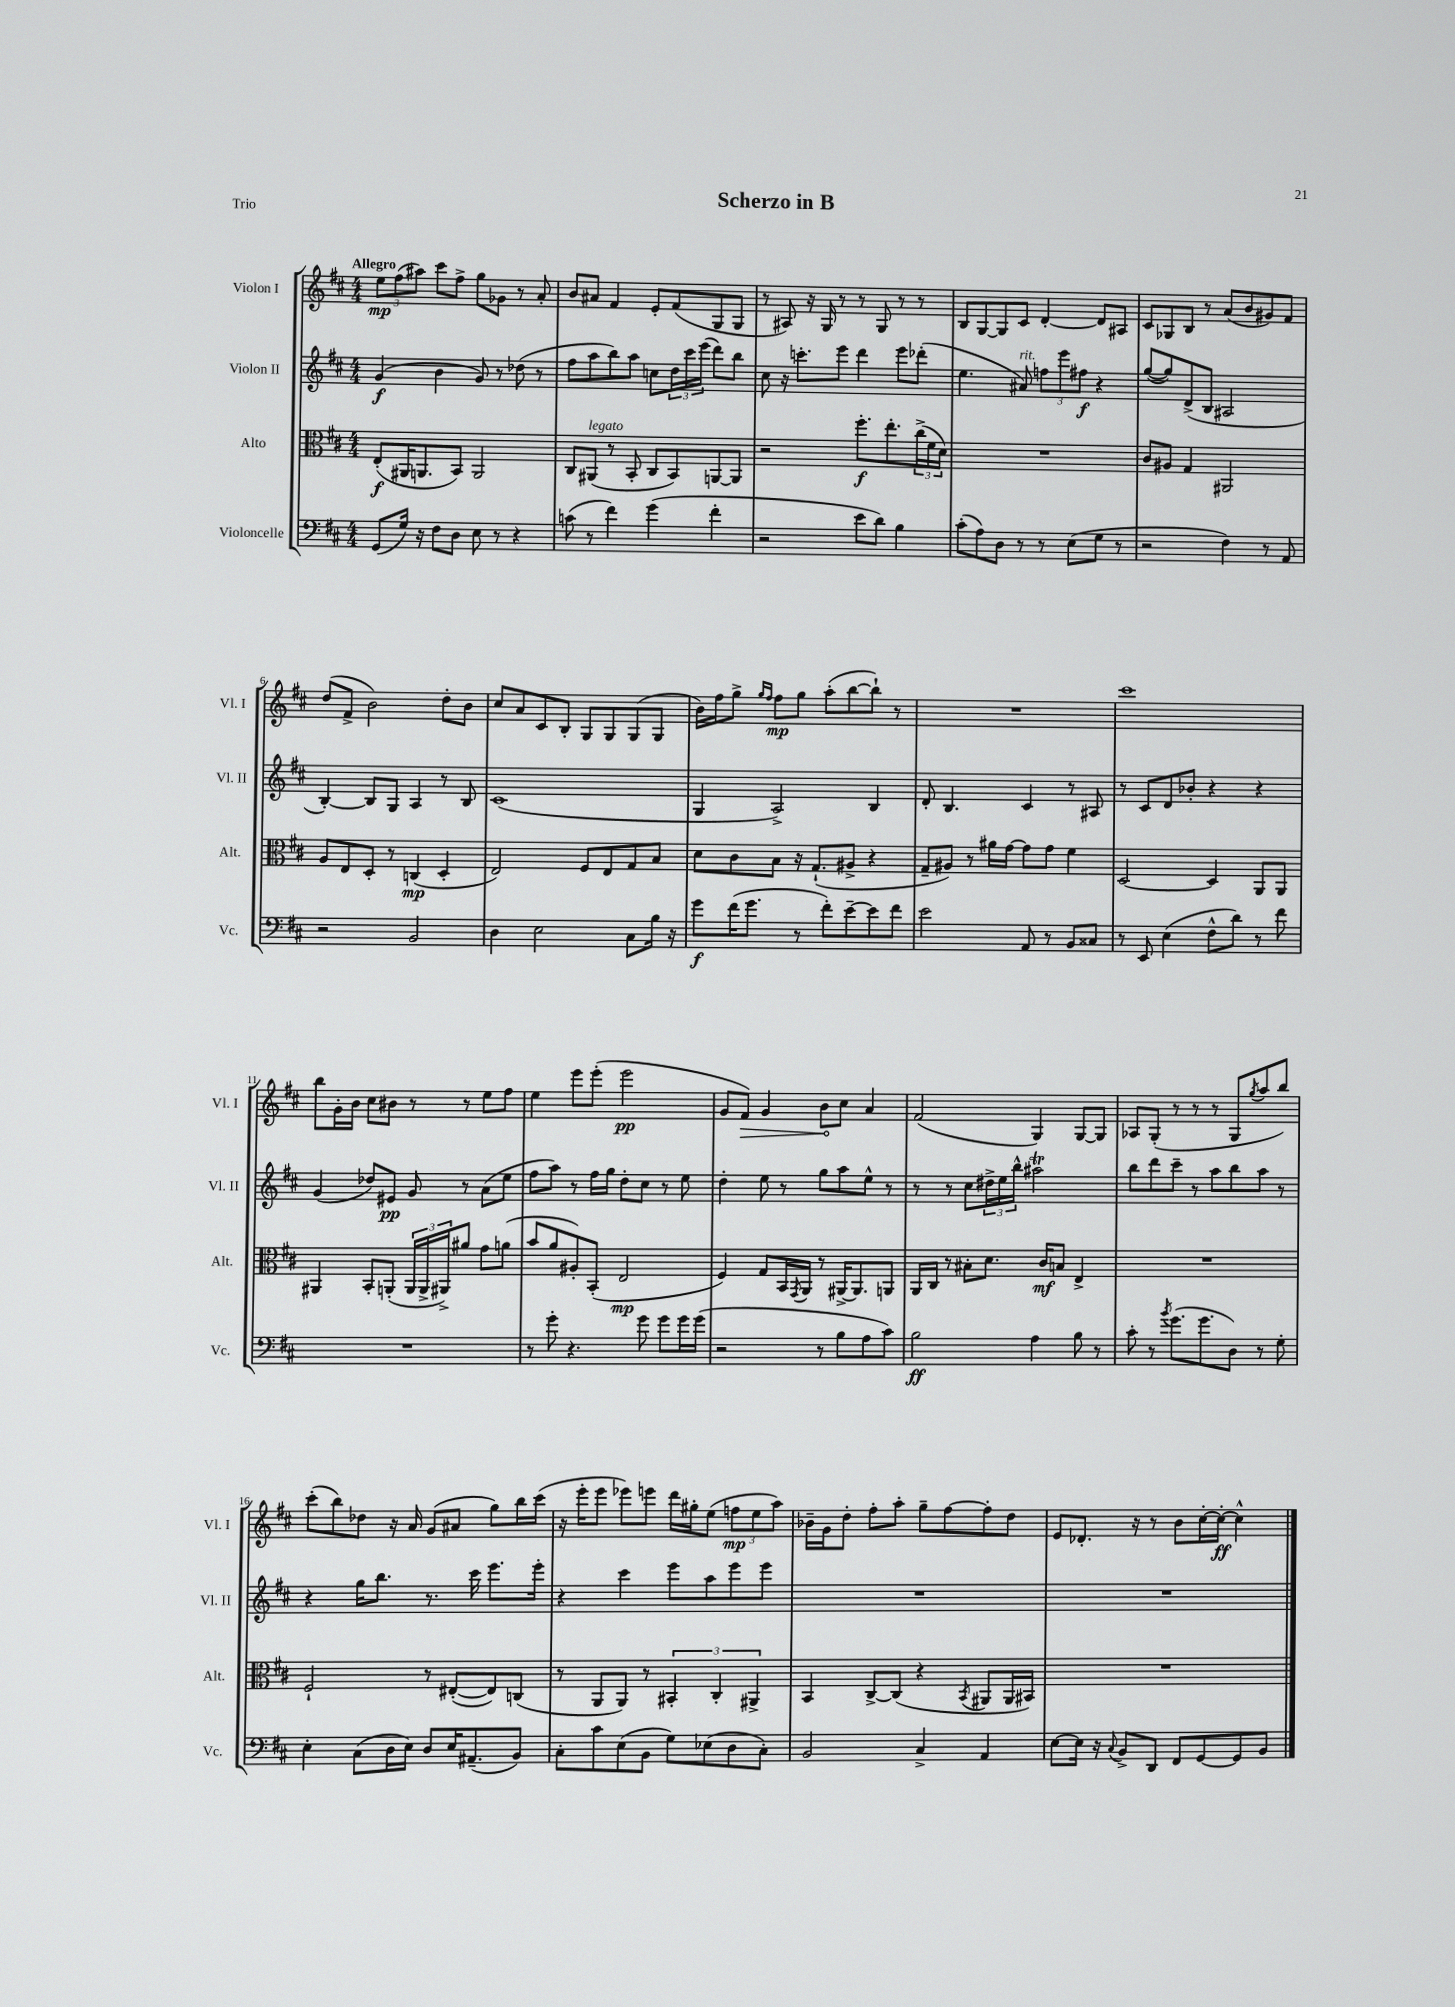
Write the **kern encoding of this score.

**kern	**dynam	**kern	**dynam	**kern	**dynam	**kern	**dynam
*part4	*part4	*part3	*part3	*part2	*part2	*part1	*part1
*staff4	*staff4	*staff3	*staff3	*staff2	*staff2	*staff1	*staff1
*I"Violoncelle	*	*I"Alto	*	*I"Violon II	*	*I"Violon I	*
*I'Vc.	*	*I'Alt.	*	*I'Vl. II	*	*I'Vl. I	*
*clefF4	*	*clefC3	*	*clefG2	*	*clefG2	*
*k[f#c#]	*	*k[f#c#]	*	*k[f#c#]	*	*k[f#c#]	*
*M4/4	*	*M4/4	*	*M4/4	*	*M4/4	*
=1	=1	=1	=1	=1	=1	=1	=1
!	!	!	!	!	!	!LO:TX:a:B:t=Allegro	!
(8GG/L	.	(8E'/L	f	(4g/	f	12ee\L	mp
.	.	.	.	.	.	(12ff#\	.
16G/Jk)	.	16AA#X/K	.	.	.	.	.
.	.	.	.	.	.	12aa#X\J)	.
16r	.	8.AAn/	.	.	.	.	.
8F#\L	.	.	.	4b\	.	8ccc#\L	.
8D\J	.	8BB/J)	.	.	.	8ff#^\J	.
8E\	.	2AA/	.	8g/)	.	8gg\L	.
8r	.	.	.	8r	.	8g-X\J	.
4r	.	.	.	(8dd-X\	.	8r	.
.	.	.	.	8r	.	8a'/	.
=2	=2	=2	=2	=2	=2	=2	=2
(8cn\	.	8C#/L	.	8ff#\L	.	8b/L	.
!	!	!LO:TX:a:i:t=legato	!	!	!	!	!
8r	.	(8AA#X/J	.	8aa\	.	8a#X/J	.
4f#\)	.	8r	.	8bb\)	.	4f#/	.
.	.	8BB'/	.	8aa\J	.	.	.
(4g\	.	8C#/L	.	8ccn\L	.	8e'/L	.
.	.	8BB/)	.	24dd\L	.	(8f#/	.
.	.	.	.	24ccc#\	.	.	.
.	.	.	.	(24eee\JJ	.	.	.
4f#'\	.	[8AAn/	.	8ddd\L)	.	8G/	.
.	.	8AA/J]	.	8bb\J	.	8G/J	.
=3	=3	=3	=3	=3	=3	=3	=3
2r	.	2r	.	8cc#\	.	8r	.
.	.	.	.	16r	.	8A#X/)	.
.	.	.	.	8.cccn'\L	.	.	.
.	.	.	.	.	.	16r	.
.	.	.	.	.	.	16G/	.
.	.	.	.	8eee\J	.	8r	.
8e\L	.	8.ff#'\L	f	4ddd\	.	8r	.
8d\J)	.	.	.	.	.	8G/	.
.	.	8.ee'\	.	.	.	.	.
4B\	.	.	.	8eee\L	.	8r	.
.	.	(24cc#^\L	.	(8ddd-X'\J	.	8r	.
.	.	24f#\	.	.	.	.	.
.	.	24d\JJ)	.	.	.	.	.
=4	=4	=4	=4	=4	=4	=4	=4
(8c#'\L	.	1r	.	4.ee\	.	8B/L	.
8A\)	.	.	.	.	.	[8G/	.
8D\J	.	.	.	.	.	8G/]	.
!	!	!	!	!LO:TX:a:i:t=rit.	!	!	!
8r	.	.	.	8a#X/)	.	8c#/J	.
8r	.	.	.	12ffn\L	.	[4d'/	.
.	.	.	.	12eee\	.	.	.
(8E\L	.	.	.	.	.	.	.
.	.	.	.	12ff#X\J	f	.	.
8G\J	.	.	.	4r	.	8d/L]	.
8r	.	.	.	.	.	8A#X/J	.
=5	=5	=5	=5	=5	=5	=5	=5
2r	.	8c#/L	.	([8gg/L	.	8c#/L	.
.	.	8A#X/J	.	8gg/])	.	8G-X/	.
.	.	4G/	.	(8d^/	.	8B/J	.
.	.	.	.	8B/J	.	8r	.
4F#\)	.	2AA#X/	.	2A#X/	.	(8a/L	.
.	.	.	.	.	.	8b/	.
8r	.	.	.	.	.	8g#X/)	.
8AA/	.	.	.	.	.	8f#/J	.
!!LO:LB:g=z
=6	=6	=6	=6	=6	=6	=6	=6
2r	.	8A/L	.	[4B'/)	.	(8dd/L	.
.	.	8E/	.	.	.	8f#^/J	.
.	.	8D'/J	.	8B/L]	.	2b\)	.
.	.	8r	.	8G/J	.	.	.
2BB/	.	(4Cn/	mp	4A/	.	.	.
.	.	4D'/	.	8r	.	8dd'\L	.
.	.	.	.	8B/	.	8b\J	.
=7	=7	=7	=7	=7	=7	=7	=7
4D\	.	2E/)	.	(1c#	.	8cc#/L	.
.	.	.	.	.	.	8a/	.
2E\	.	.	.	.	.	8c#/	.
.	.	.	.	.	.	8B'/J	.
.	.	8F#/L	.	.	.	8G/L	.
.	.	8E/	.	.	.	8G/	.
8C#\L	.	8G/	.	.	.	(8G/	.
16B\Jk	.	8B/J	.	.	.	8G/J	.
16r	.	.	.	.	.	.	.
=8	=8	=8	=8	=8	=8	=8	=8
8g\L	f	8d\L	.	4G/	.	16b\LL)	.
.	.	.	.	.	.	16ff#\J	.
(16f#\K	.	8c#\	.	.	.	8gg^\J	.
8.g\J	.	.	.	.	.	.	.
.	.	.	.	.	.	16qqgg/LL	.
.	.	.	.	.	.	16qqff#/JJ	.
.	.	8B\J	.	2A^/)	.	8ff#\L	mp
8r	.	16r	.	.	.	8gg\J	.
.	.	(8.G`/L	.	.	.	.	.
8f#'\L)	.	.	.	.	.	(8aa'\L	.
[8e~\	.	8A#X^/J	.	.	.	[8bb\	.
8e\]	.	4r	.	4B/	.	8bb`\J])	.
8f#\J	.	.	.	.	.	8r	.
=9	=9	=9	=9	=9	=9	=9	=9
2e\	.	8G~/L	.	8d'/	.	1r	.
.	.	8A#X/J)	.	4.B/	.	.	.
.	.	8r	.	.	.	.	.
.	.	16a#X\LL	.	.	.	.	.
.	.	[16g\JJ	.	.	.	.	.
8AA/	.	8g\L]	.	4c#/	.	.	.
8r	.	8g\J	.	.	.	.	.
8BB/L	.	4f#\	.	8r	.	.	.
8C##X/J	.	.	.	8A#X/	.	.	.
=10	=10	=10	=10	=10	=10	=10	=10
8r	.	[2D/	.	8r	.	1ccc#	.
8EE/	.	.	.	8c#/L	.	.	.
(4E\	.	.	.	8d/	.	.	.
.	.	.	.	8b-X'/J	.	.	.
8F#^^\L	.	4D/]	.	4r	.	.	.
8d\J)	.	.	.	.	.	.	.
8r	.	8AA/L	.	4r	.	.	.
8f#\	.	8AA/J	.	.	.	.	.
!!LO:LB:g=z
=11	=11	=11	=11	=11	=11	=11	=11
1r	.	4AA#X/	.	(4g/	.	8bb\L	.
.	.	.	.	.	.	16g'\L	.
.	.	.	.	.	.	16b\JJ	.
.	.	8BB'/L	.	8dd-X/L)	.	8cc#\L	.
.	.	(8AAn'/J	.	8e#X/J	pp	8b#X\J	.
.	.	24AA/LL	.	8g/	.	8r	.
.	.	24AA^/	.	.	.	.	.
.	.	24AA#X^/J)	.	.	.	.	.
.	.	8a#X/J	.	8r	.	8r	.
.	.	8g\L	.	(8a\L	.	8ee\L	.
.	.	(8an\J	.	8ee\J	.	8ff#\J	.
=12	=12	=12	=12	=12	=12	=12	=12
8r	.	8b/L	.	8ff#\L	.	4ee\	.
8g'\	.	8a/	.	8aa\J)	.	.	.
4.r	.	8A#X'/)	.	8r	.	8eee\L	.
.	.	(8BB'/J	.	16ff#\LL	.	(8eee'\J	.
.	.	.	.	16gg\JJ	.	.	.
.	.	2E/	mp	8dd'\L	.	2eee\	pp
8g\	.	.	.	8cc#\J	.	.	.
8g\L	.	.	.	8r	.	.	.
16g\L	.	.	.	8ee\	.	.	.
(16g\JJ	.	.	.	.	.	.	.
=13	=13	=13	=13	=13	=13	=13	=13
2r	.	4F#/)	.	4dd'\	.	8g/L	.
!	!	!	!	!	!	!	!LO:HP:b
.	.	.	.	.	.	8f#/J)	>
.	.	8G/L	.	8ee\	.	4g/	.
.	.	16BB/L	.	8r	.	.	.
.	.	8qGG/	.	.	.	.	.
.	.	16AA/JJ	.	.	.	.	.
8r	.	8r	.	8gg\L	.	8b\L	.
8B\L	.	[16AA#X^/KL	.	8aa\	.	8cc#\J	]
.	.	8.AA#/]	.	.	.	.	.
8A\	.	.	.	8ee^^\J	.	4a/	.
8c#\J)	.	8AAn/J	.	8r	.	.	.
=14	=14	=14	=14	=14	=14	=14	=14
2B\	ff	16AA/LL	.	8r	.	(2f#/	.
.	.	16C#/JJ	.	.	.	.	.
.	.	8r	.	8r	.	.	.
.	.	8B#X'\L	.	8cc#\L	.	.	.
.	.	8.d\J	.	24dd#X^\L	.	.	.
.	.	.	.	24ee\	.	.	.
.	.	.	.	24bb^^\JJ	.	.	.
4A\	.	.	.	2aa#Xt\	.	4G/)	.
.	.	16c#/KL	mf	.	.	.	.
.	.	8Bn/J	.	.	.	.	.
8B\	.	4E^/	.	.	.	[8G/L	.
8r	.	.	.	.	.	8G/J]	.
=15	=15	=15	=15	=15	=15	=15	=15
8c#'\	.	1r	.	8bb\L	.	8A-X/L	.
8r	.	.	.	8ddd\	.	(8G'/J	.
8qb/	.	.	.	.	.	.	.
(8.g\L	.	.	.	8ccc#~\J	.	8r	.
.	.	.	.	8r	.	8r	.
8.g\	.	.	.	.	.	.	.
.	.	.	.	8aa\L	.	8r	.
8D\J)	.	.	.	8bb\	.	8G/L	.
.	.	.	.	.	.	8qgg/	.
8r	.	.	.	8aa\J	.	8aa/	.
8G'\	.	.	.	8r	.	8bb/J)	.
!!LO:LB:g=z
=16	=16	=16	=16	=16	=16	=16	=16
4E'\	.	2F#`/	.	4r	.	(8ccc#'\L	.
.	.	.	.	.	.	8bb\)	.
(8C#\L	.	.	.	16gg\KL	.	8dd-X\J	.
.	.	.	.	8.bb\J	.	.	.
16D\L	.	.	.	.	.	16r	.
16E\JJ)	.	.	.	.	.	16a/	.
8D/L	.	8r	.	8.r	.	(8g/L	.
16E/K	.	([8E#X'/L	.	.	.	8a#X/J	.
(8.AA#X~/	.	.	.	16ccc#\	.	.	.
.	.	8E#/])	.	8.eee\L	.	8gg\L)	.
8BB/J)	.	(8Cn/J	.	.	.	16bb\L	.
.	.	.	.	16eee'\Jk	.	(16ccc#\JJ	.
=17	=17	=17	=17	=17	=17	=17	=17
8C#'\L	.	8r	.	4r	.	16r	.
.	.	.	.	.	.	16eee'\KL	.
8c#\	.	8AA/L	.	.	.	8eee\J	.
(8E\	.	8AA/J)	.	4ccc#\	.	8eee-X\L)	.
8BB\J	.	8r	.	.	.	8eeen\J	.
8G\L)	.	6BB#X'/	.	8eee\L	.	16ddd\LL	.
.	.	.	.	.	.	16gg#X'\J	.
(8E-X\	.	.	.	8aa\	.	(8ee\J	.
.	.	6C#'/	.	.	.	.	.
8D\	.	.	.	8eee\	.	12ffn\L	mp
.	.	6AA#X^/	.	.	.	12ee\	.
8C#'\J)	.	.	.	8eee\J	.	.	.
.	.	.	.	.	.	12aa\J)	.
=18	=18	=18	=18	=18	=18	=18	=18
2BB/	.	4BB/	.	1r	.	16b-X~\LL	.
.	.	.	.	.	.	16g\J	.
.	.	.	.	.	.	8dd'\J	.
.	.	[8C#^/L	.	.	.	8ff#'\L	.
.	.	(8C#/J]	.	.	.	8aa'\J	.
4C#^/	.	4r	.	.	.	8gg~\L	.
.	.	.	.	.	.	[8ff#\	.
.	.	8qBB/	.	.	.	.	.
4AA/	.	8AA#X/L	.	.	.	8ff#'\]	.
.	.	16AA#/L	.	.	.	8dd\J	.
.	.	16BB#X/JJ)	.	.	.	.	.
=19	=19	=19	=19	=19	=19	=19	=19
[8E\L	.	1r	.	1r	.	8e/L	.
16E\Jk]	.	.	.	.	.	8.d-X'/J	.
16r	.	.	.	.	.	.	.
8qqC#/	.	.	.	.	.	.	.
8BB^/L	.	.	.	.	.	.	.
.	.	.	.	.	.	16r	.
8DD/J	.	.	.	.	.	8r	.
8FF#/L	.	.	.	.	.	8b\L	.
[8GG/	.	.	.	.	.	[16cc#'\L	.
.	.	.	.	.	.	16cc#'\JJ_	ff
8GG/]	.	.	.	.	.	4cc#^^\]	.
8BB/J	.	.	.	.	.	.	.
==	==	==	==	==	==	==	==
*-	*-	*-	*-	*-	*-	*-	*-
